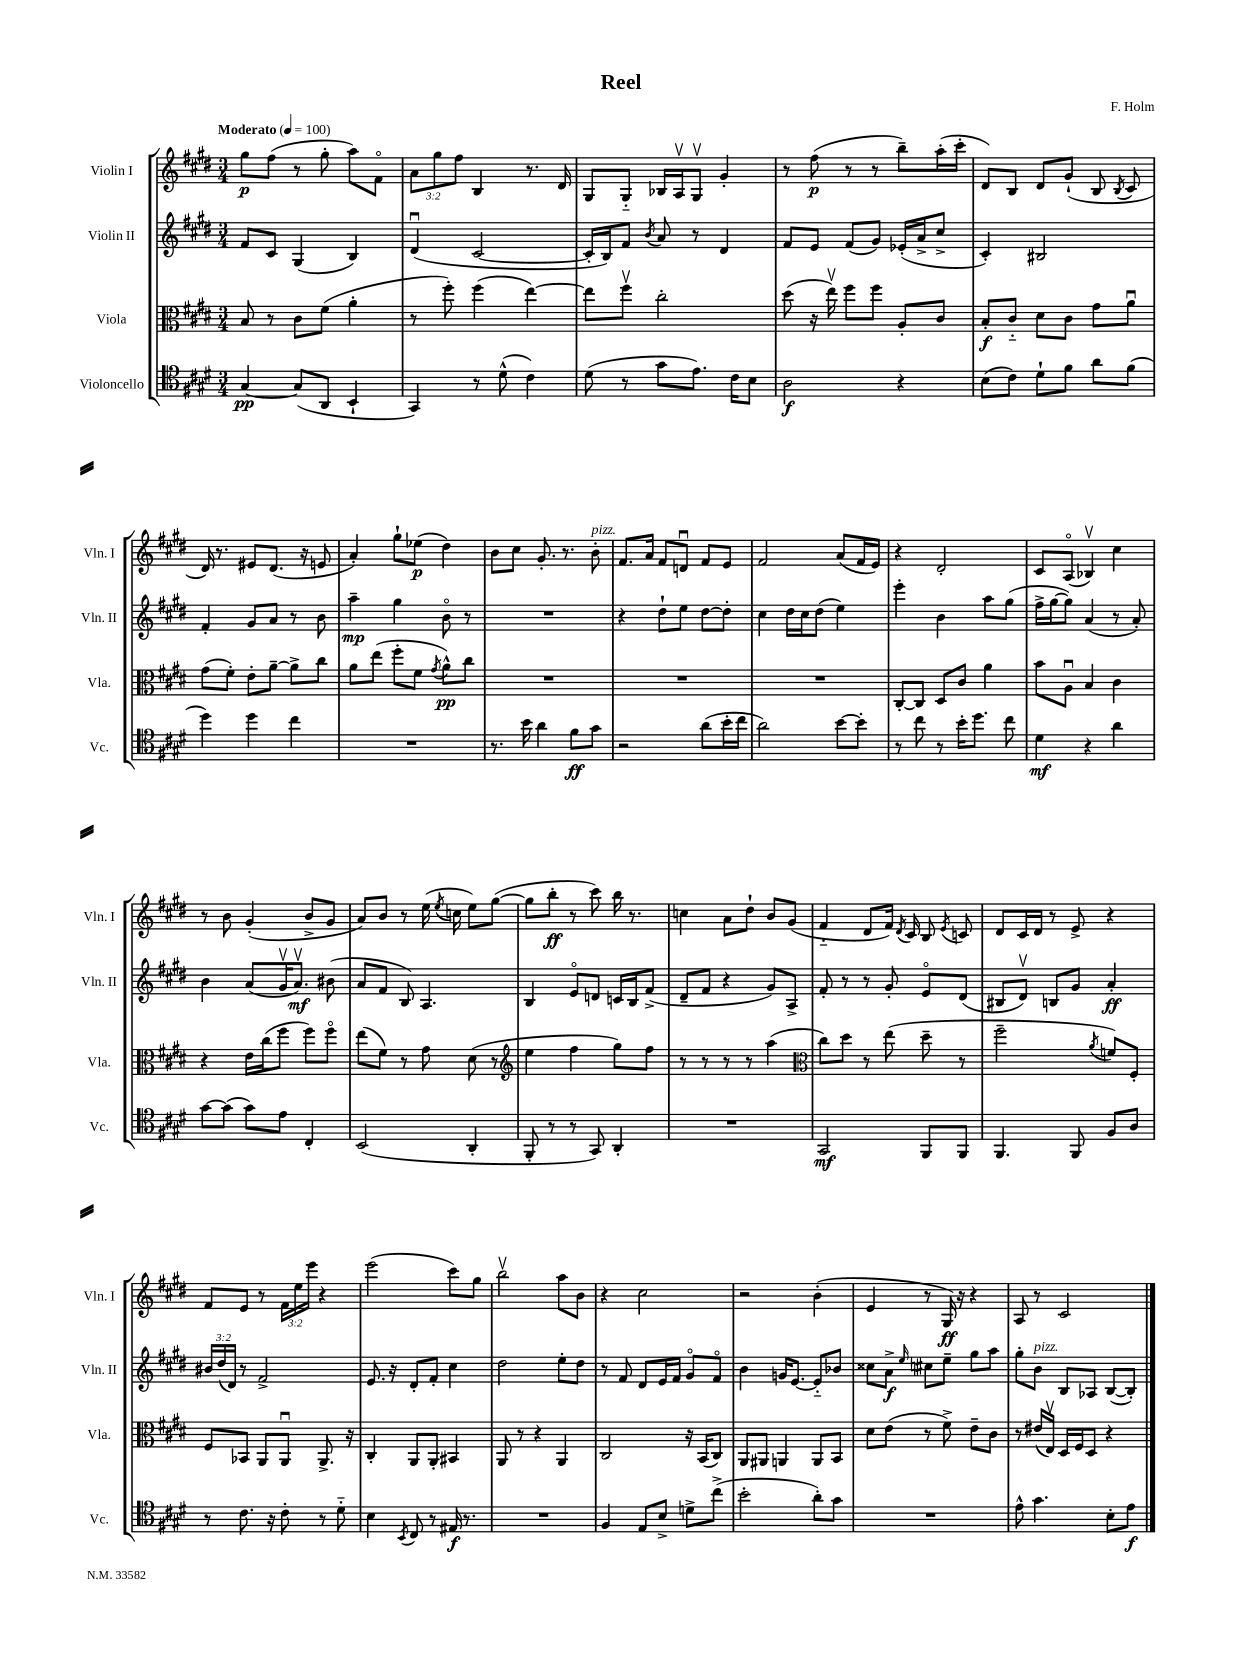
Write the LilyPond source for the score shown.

\header { title = "Reel" composer = "F. Holm" }
<<
\new StaffGroup <<
\new Staff = "s0" \with { instrumentName = "Violin I" shortInstrumentName = "Vln. I" } {
    \clef treble \key e \major \numericTimeSignature \time 3/4 \override Staff.TupletNumber.text = #tuplet-number::calc-fraction-text \tempo "Moderato" 4 = 100
    \autoBeamOff gis''8[\p fis''8]( r8 gis''8-. a''8[) fis'8]\flageolet |
    \tuplet 3/2 { a'8[ gis''8 fis''8] } b4 r8. dis'16 |
    gis8[ gis8]-_ bes16[ a16\upbow gis8]\upbow gis'4-. |
    r8 fis''8\p( r8 r8 b''8[--) a''16-.( cis'''16]-. |
    dis'8[) b8] dis'8[ gis'8]-!( b8 \acciaccatura { b8 } cis'8 |
    dis'16) r8. eis'8[ dis'8.]( r16 e'8 |
    a'4-.) gis''8[-! ees''8]\p( dis''4) |
    b'8[ cis''8] gis'8.-. r8. b'8-.^\markup { \italic "pizz." } |
    fis'8.[ a'16] fis'8[ d'8]\downbow fis'8[ e'8] |
    fis'2 a'8[( fis'16 e'16]) |
    r4 dis'2-. |
    cis'8[ a8]\flageolet( bes4\upbow) cis''4 |
    r8 b'8 gis'4-.( b'8[-> gis'8] |
    a'8[) b'8] r8 e''16( \acciaccatura { e''8 } c''16 e''8[) gis''8]~( |
    gis''8[ b''8]-.\ff r8 cis'''8) b''16 r8. |
    c''4 a'8[ dis''8]-! b'8[ gis'8]( |
    fis'4-_ dis'8[ fis'16]) \acciaccatura { dis'8 } cis'16 b8 \acciaccatura { e'8 } c'8 |
    dis'8[ cis'16 dis'16] r8 e'8-> r4 |
    fis'8[ e'8] r8 \tuplet 3/2 { fis'16[ e''16 e'''16] } r4 |
    e'''2( cis'''8[) gis''8] |
    b''2\upbow a''8[ b'8] |
    r4 cis''2 |
    r2 b'4-.( |
    e'4 r8 gis16\ff) r16 r4 |
    a8 r8 cis'2 \bar "|." |
}
\new Staff = "s1" \with { instrumentName = "Violin II" shortInstrumentName = "Vln. II" } {
    \clef treble \key e \major \numericTimeSignature \time 3/4 \override Staff.TupletNumber.text = #tuplet-number::calc-fraction-text
    \autoBeamOff fis'8[ cis'8] gis4( b4) |
    dis'4\downbow( cis'2~ |
    cis'16[-. b16) fis'8] \acciaccatura { b'8 } a'8 r8 dis'4 |
    fis'8[ e'8] fis'8[( gis'8]) ees'16[-.( a'16-> cis''8]-> |
    cis'4-.) bis2 |
    fis'4-. gis'8[ a'8] r8 b'8 |
    a''4--\mp gis''4 b'8\flageolet r8 |
    R2. |
    r4 dis''8[-! e''8] dis''8[~ dis''8]-. |
    cis''4 dis''16[ cis''16 dis''8]( e''4) |
    e'''4-. b'4 a''8[ gis''8]( |
    fis''16[-> gis''16~ gis''8]) a'4( r8 a'8-.) |
    b'4 a'8[( gis'16\upbow a'8.]\upbow\mf) bis'8( |
    a'8[ fis'8] b8) a4. |
    b4 e'8[\flageolet d'8] c'16[ b16 fis'8]->( |
    dis'8[-- fis'8] r4 gis'8[) a8]-> |
    fis'8-. r8 r8 gis'8-. e'8[\flageolet dis'8]( |
    bis8[ dis'8]\upbow) b8[ gis'8] a'4-.\ff |
    \tuplet 3/2 { bis'16[ dis''16( dis'16]) } r8 fis'2-> |
    e'8. r16 dis'8[-. fis'8]-. cis''4 |
    dis''2 e''8[-. dis''8] |
    r8 fis'8 dis'8[ e'16 fis'16] gis'8[\flageolet fis'8]\flageolet |
    b'4 g'16[ e'8.]~ e'8[-_ bes'8] |
    cisis''8[ a'8]->\f \grace { e''16 } cis''8[ e''8]-- gis''8[ a''8] |
    gis''8[-. b'8]^\markup { \italic "pizz." } b8[ aes8] b8[~( b8]-.) \bar "|." |
}
\new Staff = "s2" \with { instrumentName = "Viola" shortInstrumentName = "Vla." } {
    \clef alto \key e \major \numericTimeSignature \time 3/4
    \autoBeamOff b8 r8 cis'8[ fis'8]( a'4-. |
    r8 fis''8-.) fis''4( e''4~) |
    e''8[ fis''8]\upbow cis''2-. |
    dis''8( r16 e''16\upbow) fis''8[ fis''8] a8[-. cis'8] |
    b8[-.\f cis'8]-_ dis'8[ cis'8] gis'8[ a'8]\downbow |
    gis'8[( fis'8]-.) e'8[-. a'8]~-- a'8[-> cis''8] |
    a'8[ e''8]( fis''8[-. fis'8] \acciaccatura { gis'8 } a'8[-^\pp) cis''8] |
    R2. |
    R2. |
    R2. |
    cis8[~-. cis8] dis8[ cis'8] a'4 |
    b'8[ a8]\downbow b4 cis'4 |
    r4 e'16[ cis''16( fis''8] fis''8[) fis''8]\flageolet |
    e''8[( fis'8]) r8 gis'8 dis'8( r8 |
    \clef treble e''4 fis''4 gis''8[) fis''8] |
    r8 r8 r8 r8 a''4( |
    \clef alto cis''8[) dis''8] r8 e''8( dis''8-- r8 |
    fis''2-- \acciaccatura { a'8 } f'8[) fis8]-. |
    fis8[ bes,8] a,8[ a,8]\downbow a,8.-> r16 |
    cis4-. a,8[ a,8]-. bis,4 |
    a,8 r8 r4 a,4 |
    cis2 r16 b,16[( cis8]) |
    a,8[ ais,8] a,4 a,8[ b,8] |
    dis'8[ e'8]( r8 fis'8->) e'8[-- cis'8] |
    r8 eis'16[( e16]\upbow) dis16[ fis16 dis8] r4 \bar "|." |
}
\new Staff = "s3" \with { instrumentName = "Violoncello" shortInstrumentName = "Vc." } {
    \clef tenor \key e \major \numericTimeSignature \time 3/4
    \autoBeamOff gis4~\pp gis8[( a,8] b,4-! |
    gis,4) r8 dis'8-^( cis'4) |
    dis'8( r8 gis'8[ e'8.]) cis'16[ b8] |
    a2\f r4 |
    b8[( cis'8]) dis'8[-! fis'8] a'8[ fis'8]( |
    dis''4) dis''4 cis''4 |
    R2. |
    r8. b'16 a'4 fis'8[\ff gis'8] |
    r2 a'8[( b'16-. cis''16] |
    a'2) b'8[~ b'8]-. |
    r8 cis''8 r8 b'16[-. dis''8.] cis''8 |
    dis'4\mf r4 a'4 |
    gis'8[~ gis'8]( gis'8[) e'8] cis4-. |
    b,2( a,4-. |
    fis,8-. r8 r8 gis,8) a,4-. |
    R2. |
    gis,2\mf fis,8[ fis,8] |
    fis,4. fis,8 fis8[ a8] |
    r8 cis'8. r16 cis'8-. r8 dis'8-_ |
    b4 \acciaccatura { b,8 } cis8 r8 eis16\f r8. |
    R2. |
    fis4 e8[ b8]-> d'8[-> cis''8]->( |
    b'2-. a'8[-.) gis'8] |
    R2. |
    e'8-^ gis'4. b8[-. e'8]\f \bar "|." |
}
>>
>>
\layout { \context { \Score \remove "Bar_number_engraver" } }
